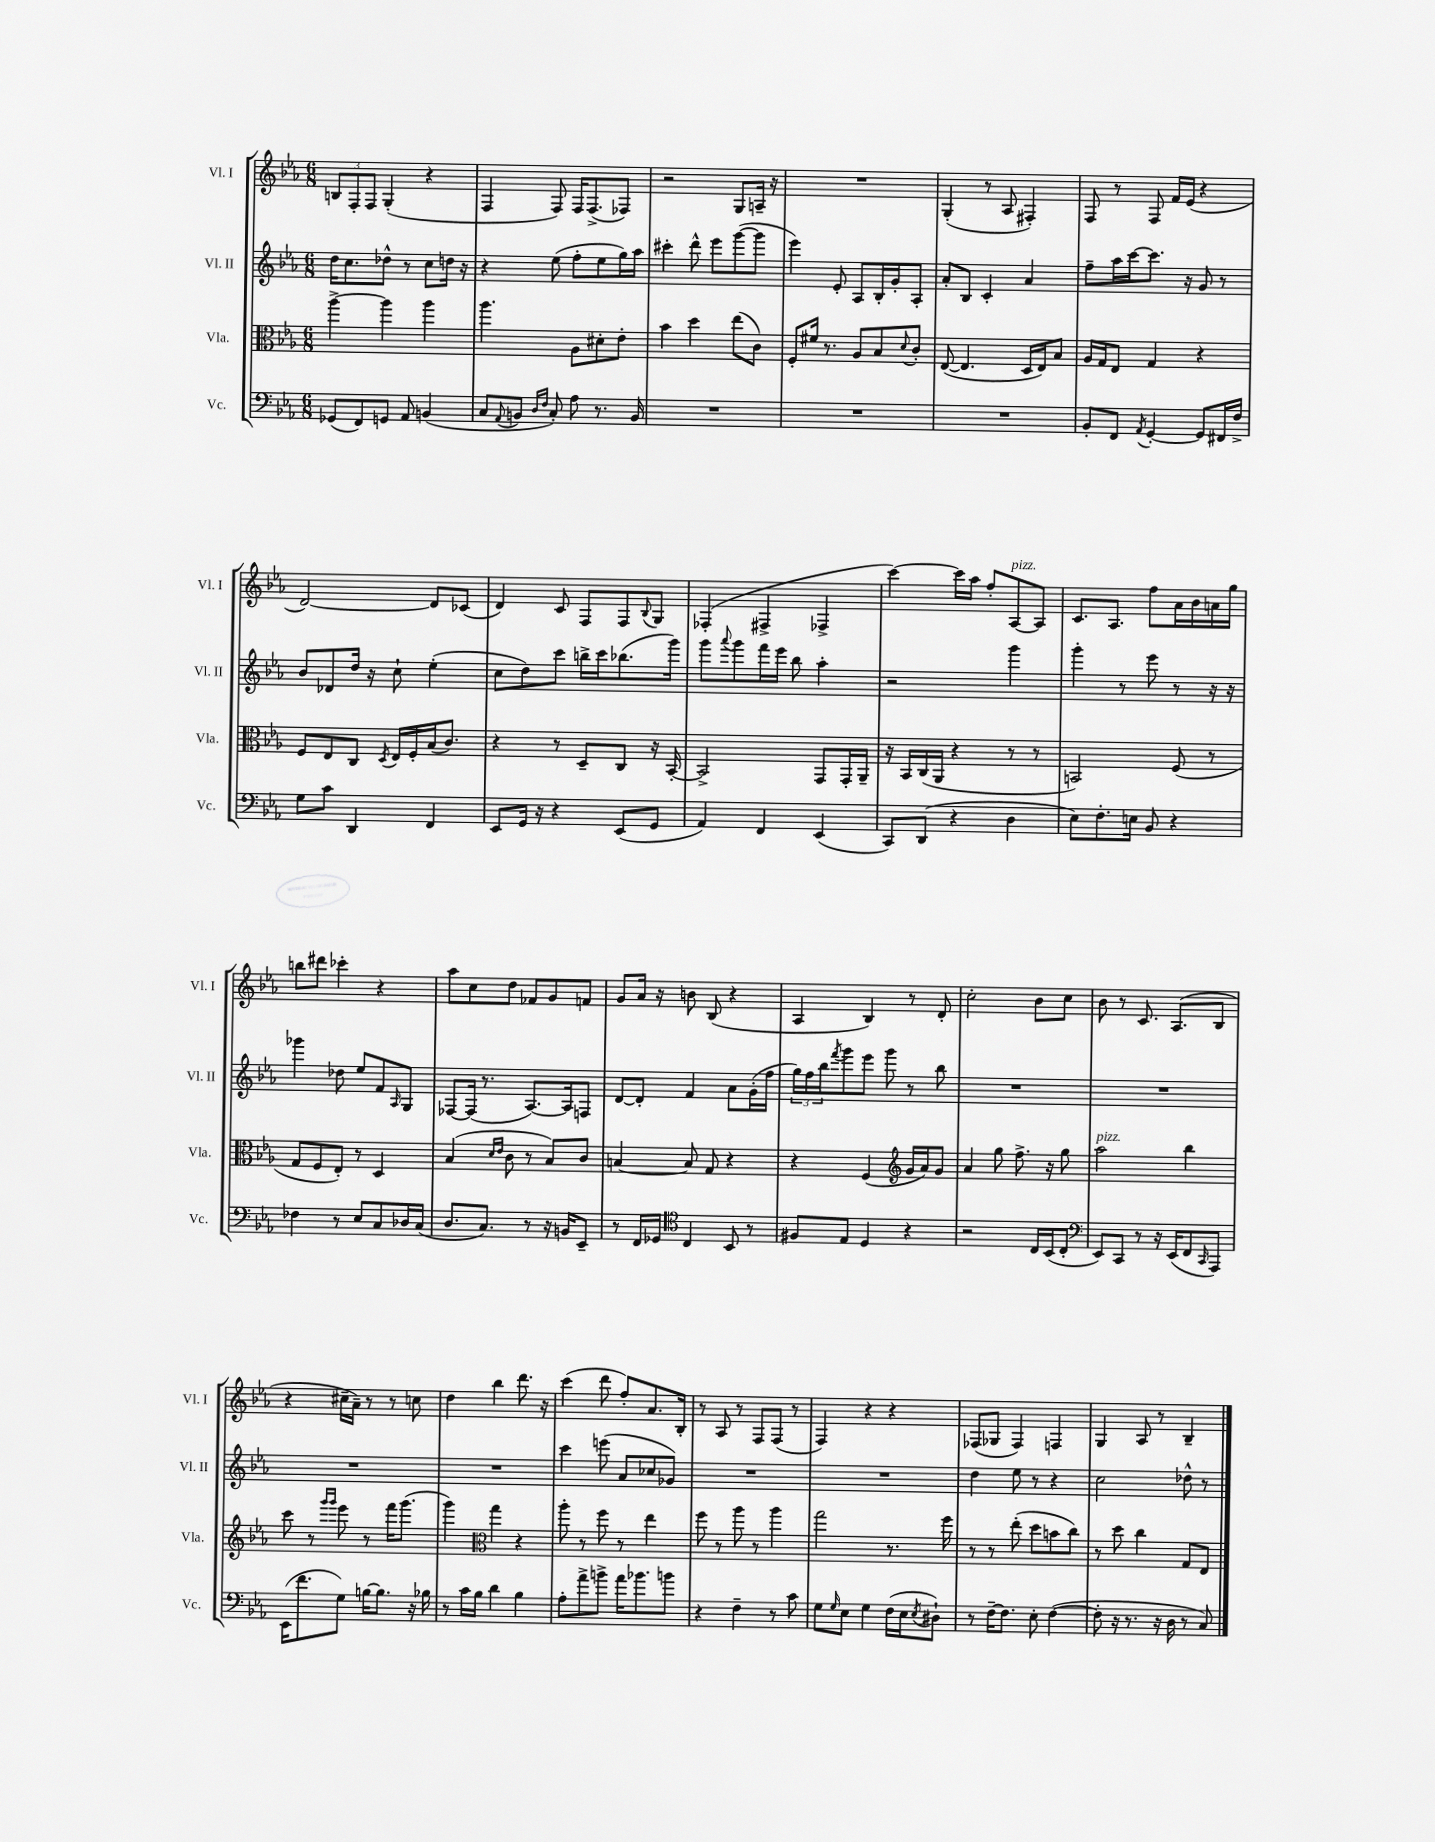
<<
\new StaffGroup <<
\new Staff = "s0" \with { instrumentName = "Vl. I" shortInstrumentName = "Vl. I" } {
    \clef treble \key ees \major \numericTimeSignature \time 6/8
    \tuplet 3/2 { b8 f8-. f8 } g4-.( r4 |
    f4 f8) f16 f8.->( fes8) |
    r2 g8 a16-- r16 |
    R2. |
    g4-.( r8 aes8 fis4-.) |
    f8 r8 f8 f'16 ees'16( r4 |
    d'2~) d'8 ces'8( |
    d'4) c'8 f8 f8 \appoggiatura { bes8 } g8 |
    fes4-.( fis4-> fes4-> |
    c'''4~) c'''16 aes''16 f''8-. aes8~^\markup { \italic "pizz." } aes8 |
    c'8. aes8. f''8 aes'16 bes'16 a'16 g''16 |
    b''8 dis'''8 ces'''4-. r4 |
    aes''8 c''8 d''8 fes'8 g'8 f'8 |
    g'8 aes'16 r16 b'8 bes8( r4 |
    aes4 bes4) r8 d'8-. |
    c''2-. bes'8 c''8 |
    bes'8 r8 c'8. aes8.( bes8 |
    r4 cis''16-- aes'16--) r8 r8 c''8 |
    d''4 bes''4 d'''8. r16 |
    c'''4( d'''8 f''8-.) aes'8. bes16-. |
    r8 aes8 r8 f8 f8( r8 |
    f4) r4 r4 |
    fes8( ges8 fes4) f4 |
    g4 aes8 r8 bes4-- \bar "|." |
}
\new Staff = "s1" \with { instrumentName = "Vl. II" shortInstrumentName = "Vl. II" } {
    \clef treble \key ees \major \numericTimeSignature \time 6/8
    d''16 c''8. des''8-^ r8 c''8 d''16 r16 |
    r4 ees''8( f''8-. ees''8 g''16) aes''16 |
    cis'''4-. d'''8-^ ees'''8 g'''8~( g'''8 |
    ees'''4) ees'8-. aes8 bes16-. g'16-. aes8-. |
    aes'8-. bes8 c'4-. aes'4 |
    f''8-- aes''16 c'''16~ c'''8. r16 g'8 r8 |
    bes'8 des'8 d''16 r16 c''8-! ees''4-.( |
    c''8 d''8) c'''8 b''16-> c'''16 bes''8.( g'''16) |
    g'''8 \appoggiatura { aes'''8 } g'''8 f'''16 ees'''16 bes''8 aes''4-. |
    r2 g'''4 |
    g'''4-. r8 ees'''8 r8 r16 r16 |
    ges'''4 des''8 ees''8 f'8 \grace { aes16 } g8 |
    fes8~ fes16( r8. aes8.~) aes16 f8 |
    d'8~ d'8-. f'4 aes'8 g'16-.( f''16 |
    \tuplet 3/2 { g''16) f''16 bes''16 } \acciaccatura { f'''8 } g'''8 ees'''8 g'''8 r8 bes''8 |
    R2. |
    R2. |
    R2. |
    R2. |
    c'''4 e'''8( aes'8 ces''8 ges'8) |
    R2. |
    R2. |
    d''4 ees''8 r8 r4 |
    c''2 des''8-^ r8 \bar "|." |
}
\new Staff = "s2" \with { instrumentName = "Vla." shortInstrumentName = "Vla." } {
    \clef alto \key ees \major \numericTimeSignature \time 6/8
    aes''4~-> aes''4 aes''4 |
    aes''4. aes8 dis'8-. ees'8-. |
    bes'4 d''4 ees''8( c'8) |
    f8-. fis'16 r8. aes8 bes8 \appoggiatura { d'8 } c'8-. |
    ees8~( ees4. d16 ees16) bes8 |
    aes16 g16 ees8 g4 r4 |
    f8 ees8 c8 \acciaccatura { d8 } ees16 f16-. bes16( c'8.) |
    r4 r8 d8-- c8 r16 bes,16~-. |
    bes,2-> g,8 g,16-. aes,16-- |
    r16 bes,16 c16( aes,16 r4 r8 r8 |
    b,2) f8( r8 |
    g8 f8 ees8-.) r8 d4 |
    bes4( \grace { d'16 ees'16 } c'8 r8 bes8) c'8 |
    b4~ b8 g8 r4 |
    r4 f4( \clef treble g'16 aes'16) g'8 |
    aes'4 g''8 f''8.-> r16 g''8 |
    aes''2^\markup { \italic "pizz." } bes''4 |
    c'''8 r8 \grace { g'''16 g'''16 } ees'''8 r8 f'''16 g'''8.( |
    g'''4) \clef alto g''4 r4 |
    aes''8-. r8 f''8 r8 ees''4 |
    f''8 r8 aes''8 r8 aes''4 |
    g''2 r8. f''16 |
    r8 r8 ees''8-.( d''8 b'8 c''8) |
    r8 d''8 c''4 g8 ees8 \bar "|." |
}
\new Staff = "s3" \with { instrumentName = "Vc." shortInstrumentName = "Vc." } {
    \clef bass \key ees \major \numericTimeSignature \time 6/8
    ges,8( f,8) g,8 aes,8 b,4( |
    c8 \appoggiatura { aes,8 } b,8 \grace { d16 f16 } c8-.) aes8 r8. b,16 |
    R2. |
    R2. |
    R2. |
    bes,8-. f,8 \acciaccatura { aes,8 } g,4~-. g,8 fis,16 f16-> |
    g8 c'8 d,4 f,4 |
    ees,8 g,16 r16 r4 ees,8( g,8 |
    aes,4) f,4 ees,4( |
    c,8) d,8( r4 d4 |
    ees8) f8.-. e16 bes,8 r4 |
    fes4 r8 ees8 c8 des16 c16( |
    d8. c8.) r8 r16 b,16 ees,8-- |
    r8 f,16 ges,16 \clef tenor c4 bes,8 r8 |
    fis8 ees8 d4 r4 |
    r2 c16 bes,16( c8-. |
    \clef bass ees,8) c,8 r8 r16 ees,16( f,8 \grace { c,16 } aes,,8) |
    ees,16( f'8. g8) b16~ b8. r16 bes16 |
    r8 c'16 bes16 d'4 bes4 |
    aes8-. aes'8-> b'8-> aes'16 bes'8. b'8 |
    r4 f4-- r8 c'8 |
    g8 \grace { g16 } ees8 g4 f16( ees16 \acciaccatura { ees8 } dis8-!) |
    r8 f16~-- f8. ees8-. f4~( |
    f8-. r16 r8. r16 d16 r8 c8) \bar "|." |
}
>>
>>
\layout { \context { \Score \remove "Bar_number_engraver" } }
